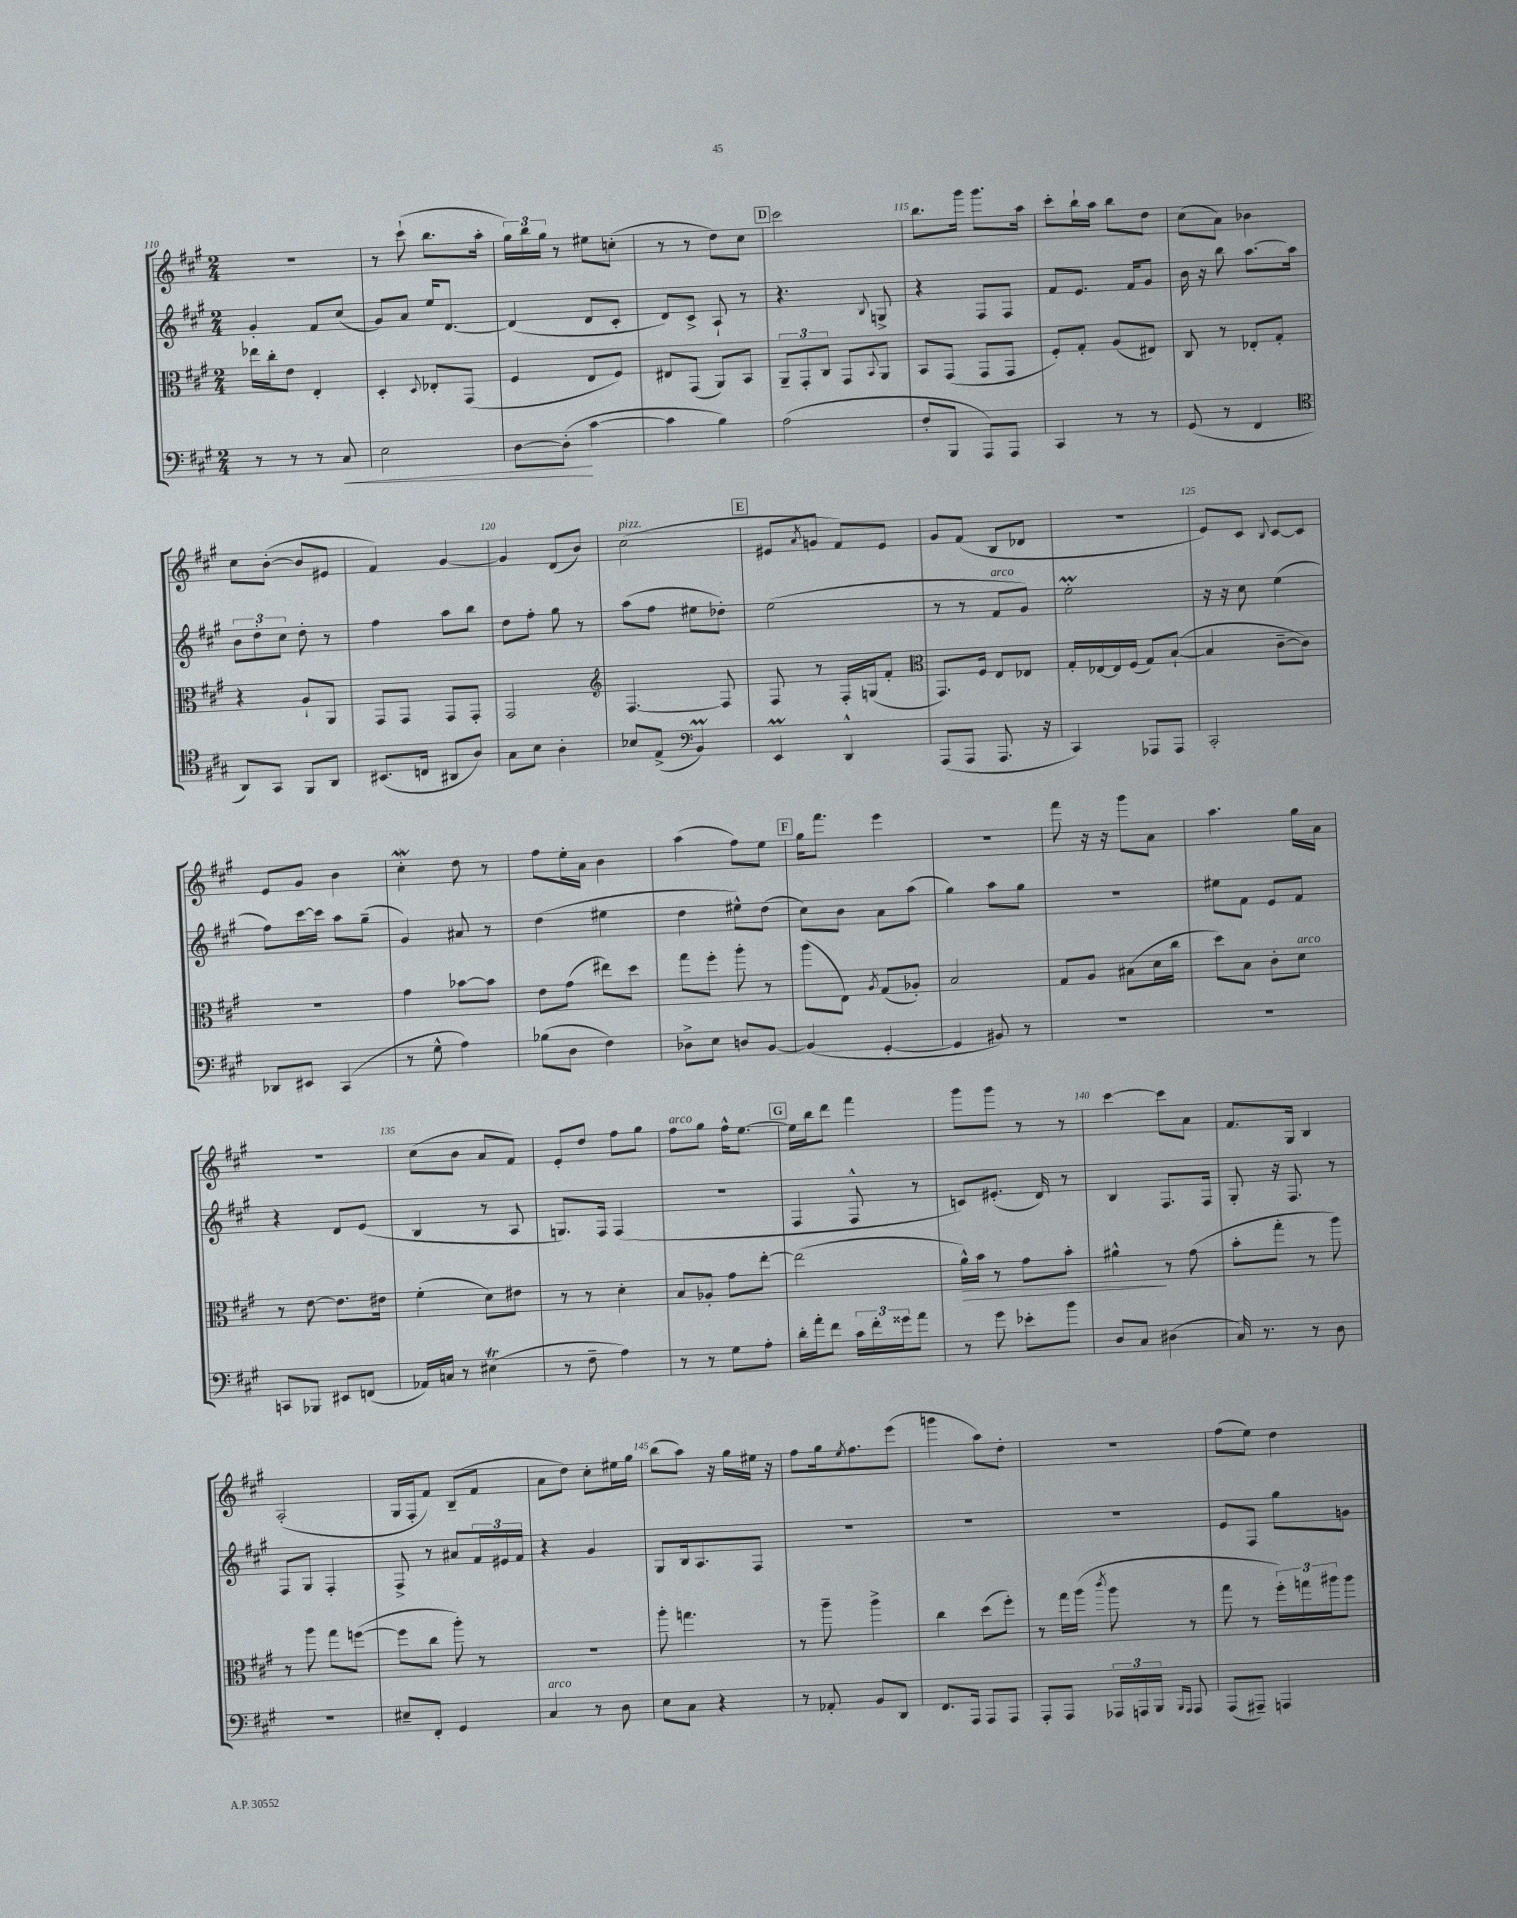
<<
\new StaffGroup <<
\new Staff = "s0" {
    \clef treble \key a \major \numericTimeSignature \time 2/4
    R2 |
    r8 cis'''8-!( b''8. a''16-. |
    \tuplet 3/2 { gis''16) b''16 gis''16 } r8 eis''8 c''8-.( |
    r8 r8 d''8) cis''8 |
    \mark \markup { \box "D" } cis'''2 |
    b''8. gis'''16 gis'''8. a''16 |
    cis'''8-. b''16-! a''16 b''8 d''8 |
    cis''8( a'8) bes'4 |
    cis''8 b'8~-.( b'8 eis'8 |
    fis'4) gis'4~ |
    gis'4 d'8( b'8) |
    cis''2^\markup { \italic "pizz." }( |
    \mark \markup { \box "E" } eis'8 \acciaccatura { a'8 } g'8 fis'8) eis'8 |
    gis'8 fis'8( b8 des'8 |
    r2 |
    e'8) cis'8 \appoggiatura { b8 } cis'8~ cis'8 |
    e'8 gis'8 b'4 |
    cis''4-.\mordent d''8 r8 |
    fis''8 e''16-. a'16 b'4 |
    a''4( fis''8) e''8 |
    \mark \markup { \box "F" } gis''16 fis'''8. e'''4 |
    R2 |
    fis'''8 r16 r16 gis'''8 a'8 |
    a''4. gis''16 a'16 |
    R2 |
    cis''8( b'8 a'8 fis'8) |
    e'8-. d''8 fis''8 gis''8 |
    fis''8^\markup { \italic "arco" } gis''8 fis''16-^ e''8.~ |
    \mark \markup { \box "G" } e''16 b''16 d'''8 fis'''4 |
    gis'''8 gis'''8 r8 r8 |
    cis'''4~ cis'''8 a'8 |
    fis'8. gis16 b4 |
    a2-.( |
    gis16 fis16-. fis'8) b8--( fis'8 |
    a'8 d''8) cis''8-. eis''16 gis''16 |
    b''8( a''8) r16 gis''16 eis''16 r16 |
    fis''8 gis''16 \acciaccatura { e''8 } fis''8. e'''8( |
    g'''4 a''8) d''8-. |
    R2 |
    fis''8( e''8) d''4 \bar "|." |
}
\new Staff = "s1" {
    \clef treble \key a \major \numericTimeSignature \time 2/4
    gis'4-. fis'8 cis''8( |
    gis'8) a'8 e''16 d'8.~ |
    d'4( d'8 cis'8-. |
    d'8) cis'8-> a8-! r8 |
    \mark \markup { \box "D" } r4. \appoggiatura { b8 } g8-> |
    r4 fis8 fis8 |
    fis'8 e'8. fis'16 gis'8 |
    b'16 r16 b''8 a''8.~ a''16 |
    \tuplet 3/2 { b'8 d''8-. cis''8 } d''8-. r8 |
    fis''4 a''8 b''8 |
    d''8 fis''8-. gis''8 r8 |
    a''8( fis''8 eis''8 des''8-.) |
    \mark \markup { \box "E" } e''2( |
    r8 r8 fis'8^\markup { \italic "arco" } gis'8) |
    e''2-.\prall |
    r16 r16 cis''8 e''4( |
    fis''8) cis'''16~ cis'''16 a''8 gis''8--( |
    gis'4) ais'8 r8 |
    d''4( eis''4 |
    d''4 eis''8-^) d''8( |
    \mark \markup { \box "F" } cis''8) b'8 a'8 a''8( |
    gis''4) a''8 gis''8 |
    R2 |
    eis''8 fis'8 e'8 fis'8 |
    r4 d'8 e'8( |
    b4 r8 a8 |
    g8.) fis16 fis4( |
    R2 |
    \mark \markup { \box "G" } fis4 fis8-^ r8 |
    c'8) eis'8.-.( d'16) r8 |
    b4 fis8. fis16 |
    gis8-. r16 fis8. r8 |
    fis8 gis8 fis4-. |
    fis8-> r8 ais'8 \tuplet 3/2 { fis'16 eis'16 fis'16 } |
    r4 gis'4 |
    gis8 b16 a8. fis8 |
    R2 |
    R2 |
    R2 |
    e'8 fis8 gis''8 g'8 \bar "|." |
}
\new Staff = "s2" {
    \clef alto \key a \major \numericTimeSignature \time 2/4
    ees''16 cis''16-. e'8 e4-. |
    d4-. \appoggiatura { d8 } ees8-. gis,8( |
    fis4 e8 fis8) |
    eis8 gis,8( a,8) b,8 |
    \mark \markup { \box "D" } \tuplet 3/2 { a,8-- gis,8-. cis8 } gis,8 \appoggiatura { b,8 } a,8 |
    b,8 gis,8( gis,8 gis,8 |
    fis8-.) gis8-. a8( eis8) |
    cis8 r8 ees8-. gis8-. |
    r4 a8-! a,8 |
    gis,8 gis,8 gis,8 gis,8-. |
    gis,2 |
    \clef treble fis4.~ fis8 |
    \mark \markup { \box "E" } fis8 r8 fis16-. g16( fis'8-. |
    \clef alto gis,8.) fis16 e8 ees8 |
    gis16-. ees16~ ees16 fis16( gis8) b8~-!( |
    b4 cis'8~-- cis'8) |
    R2 |
    gis'4 bes'8~ bes'8 |
    e'8 gis'8( eis''8) d''8 |
    gis''8 fis''8-. a''8-. r8 |
    \mark \markup { \box "F" } a''8( e8) \acciaccatura { a8 } gis8( aes8-.) |
    b2 |
    gis8 a8 bis8( d'16 cis''16 |
    d''8) b8 cis'8-. d'8^\markup { \italic "arco" } |
    r8 e'8~ e'8. eis'16 |
    fis'4-.( d'8) eis'8 |
    r8 r8 d'4-. |
    b8 aes8-. gis'8 e''8~-. |
    \mark \markup { \box "G" } e''2( |
    a'16-^\>) b'16 r8 gis'8 b'8-. |
    ais'4-^\! r8 gis'8( |
    b'8-. gis''8-. r8 a''8) |
    r8 a''8 gis''8 f''8~( |
    f''8 cis''8 a''8-.) r8 |
    r2 |
    a''8-. g''4. |
    r8 a''8-- a''4-> |
    cis''4 d''8( fis''8-.) |
    r8 gis''16 a''16( \acciaccatura { cis'''8 } a''8 r8 |
    gis''8 r8 \tuplet 3/2 { fis''16-.) g''16 ais''16 } ais''8 \bar "|." |
}
\new Staff = "s3" {
    \clef bass \key a \major \numericTimeSignature \time 2/4
    r8 r8 r8 cis8\< |
    e2 |
    d8~ d8-.\!( cis'4~ |
    cis'4 b4) |
    \mark \markup { \box "D" } a2( |
    fis8-. b,,8 a,,8) a,,8 |
    cis,4 r8 r8 |
    gis,8( r8 fis,4 |
    \clef tenor a,8) gis,8 fis,8 a,8 |
    bis,8.( c16 ais,8 a8) |
    gis8 b8 a4-. |
    bes8 e8->( \clef bass b,4\prall) |
    \mark \markup { \box "E" } e,4\prall d,4-^ |
    a,,8( a,,8 a,,8. r16 |
    cis,4) aes,,8 aes,,8 |
    cis,2-. |
    des,8 eis,8 cis,4( |
    r8 gis8-^ a4) |
    bes8( d8 fis4) |
    des8-> e8 d8 b,8~ |
    \mark \markup { \box "F" } b,4( gis,4~-. |
    gis,4 bis,8) r8 |
    R2 |
    R2 |
    c,8 bes,,8 eis,8 f,8( |
    aes,16) c16 r8 eis4\trill( |
    r8 fis8-- a4) |
    r8 r8 gis8 a8-. |
    \mark \markup { \box "G" } d'16-. a'16-. fis'8 \tuplet 3/2 { cis'16 fis'16-. gisis'16 } a'8 |
    r8 gis'8 ees'8-. b'8 |
    d8 cis8 dis4( |
    cis16) r8. r8 d8 |
    R2 |
    eis8-- fis,8-. gis,4 |
    cis4^\markup { \italic "arco" } r8 d8 |
    e8 cis8 r4 |
    r8 aes,8-. b,8 d,8 |
    fis,8. a,,16 a,,8 a,,8 |
    a,,8-. a,,8 \tuplet 3/2 { aes,,16 a,,16 b,,16 } \grace { b,,16 a,,16 } a,,8 |
    a,,8( ais,,8--) a,,4 \bar "|." |
}
>>
>>
\layout { \context { \Score currentBarNumber = #110 \override BarNumber.break-visibility = ##(#f #t #t) barNumberVisibility = #(every-nth-bar-number-visible 5) } }
